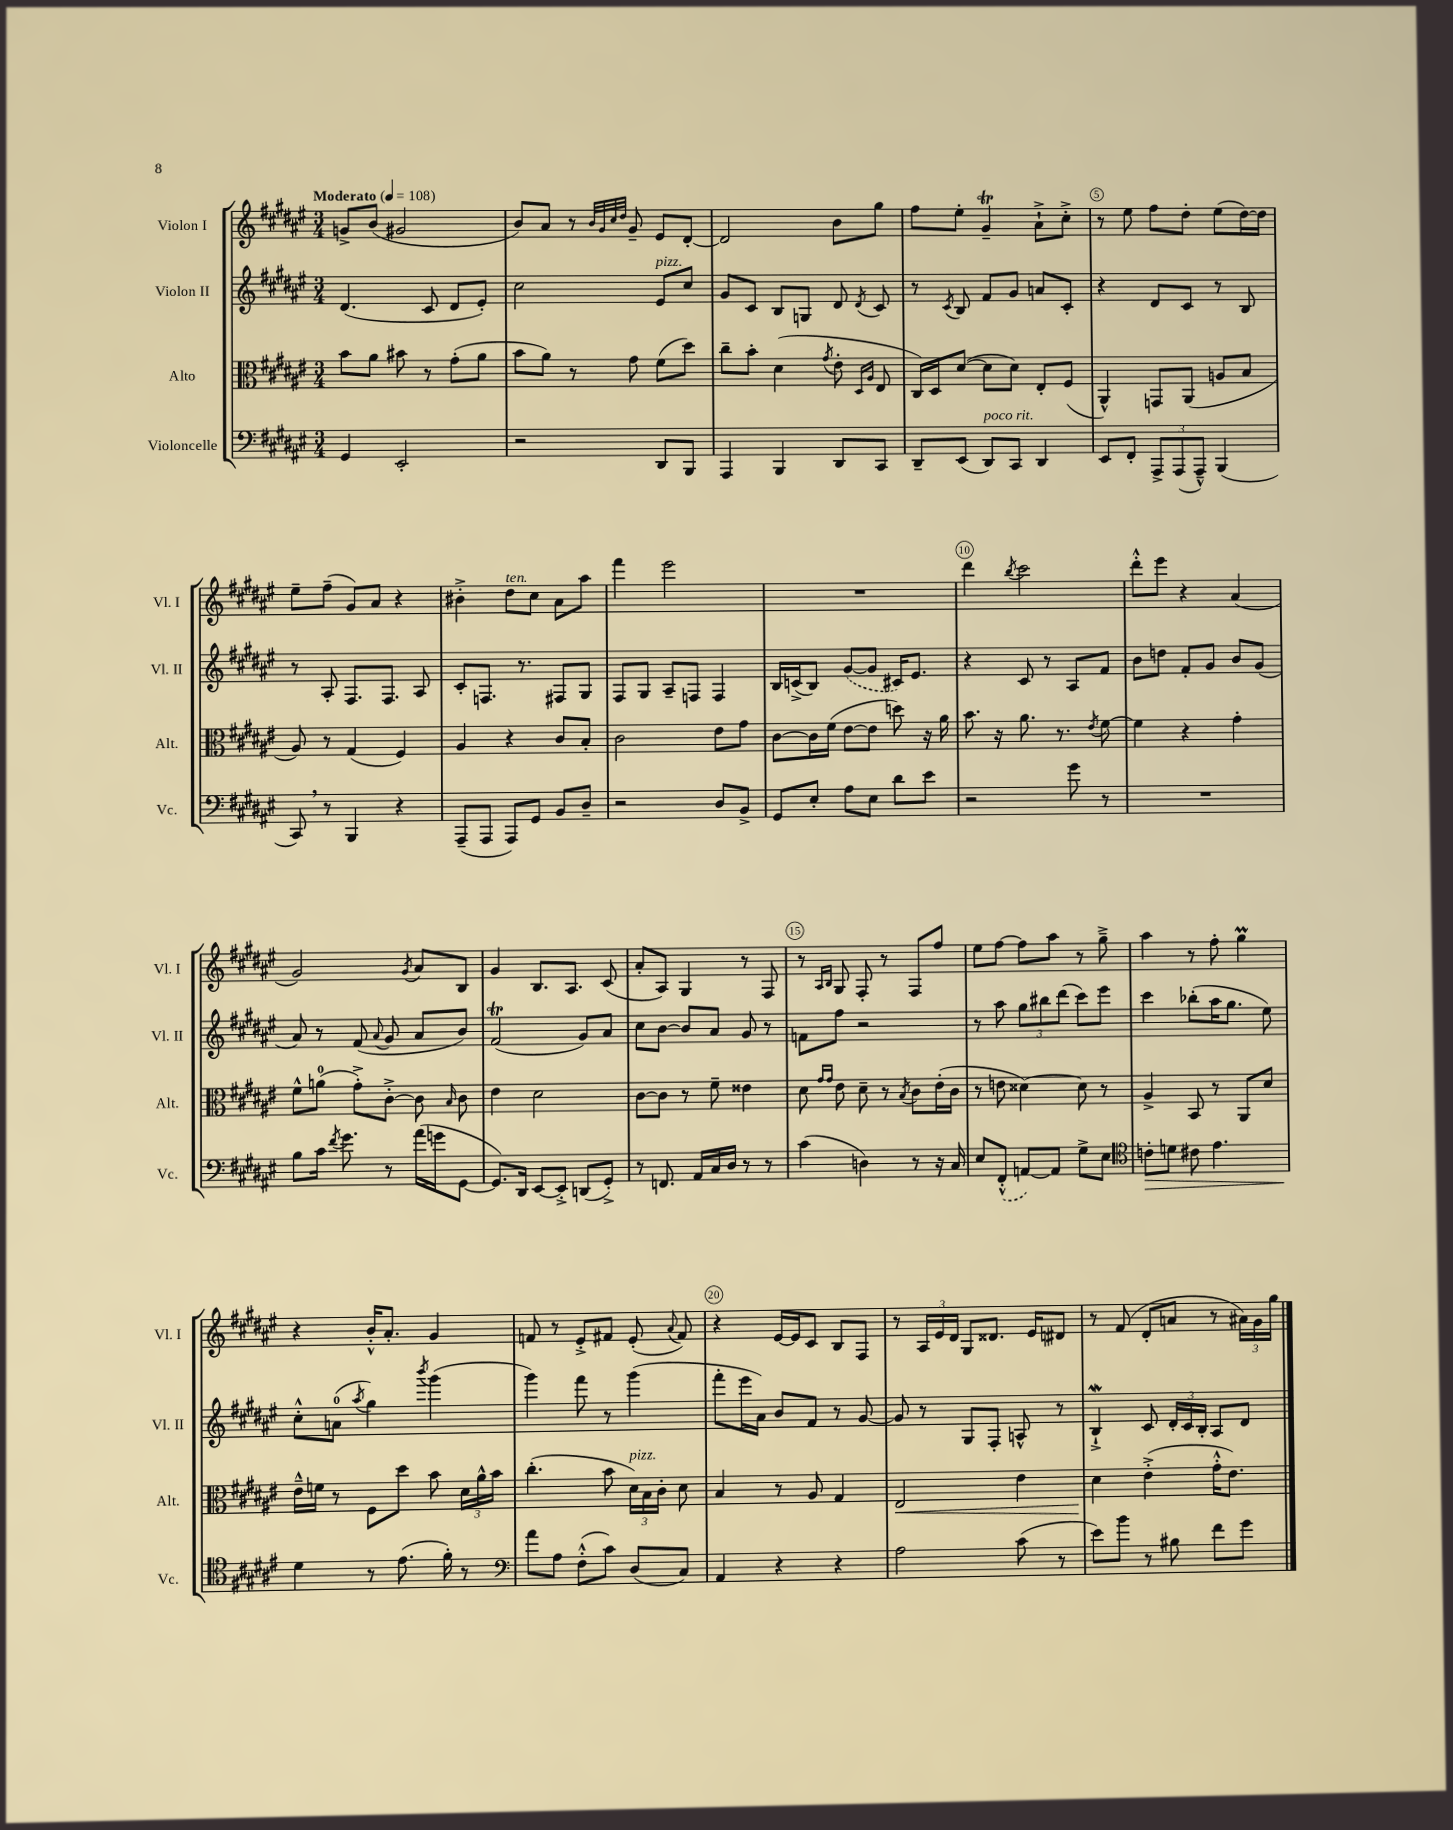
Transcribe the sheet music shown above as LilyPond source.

<<
\new StaffGroup <<
\new Staff = "s0" \with { instrumentName = "Violon I" shortInstrumentName = "Vl. I" } {
    \clef treble \key fis \major \numericTimeSignature \time 3/4 \tempo "Moderato" 4 = 108
    \autoBeamOff g'8[-> b'8]( gis'2 |
    b'8[) ais'8] r8 \grace { b'32[ gis'32 cis''32 dis''32] } gis'8-- eis'8[ dis'8]~-. |
    dis'2 b'8[ gis''8] |
    fis''8[ eis''8]-. gis'4--\trill ais'8[-!-> cis''8]-.-> |
    r8 eis''8 fis''8[ dis''8]-. eis''8[( dis''16~) dis''16] |
    eis''8[-- fis''8]--( gis'8[) ais'8] r4 |
    bis'4-.-> dis''8[^\markup { \italic "ten." } cis''8] ais'8[ ais''8] |
    fis'''4 eis'''2 |
    R2. |
    dis'''4 \acciaccatura { b''8 } cis'''2 |
    dis'''8[-.-^ eis'''8] r4 ais'4( |
    gis'2) \acciaccatura { gis'8 } ais'8[ b8] |
    gis'4 b8.[ ais8.] cis'8( |
    ais'8[-. ais8]) gis4 r8 fis8 |
    r8 \grace { ais16[ b16] } gis8 fis8-. r8 fis8[ fis''8] |
    eis''8[ fis''8]~ fis''8[ ais''8] r8 gis''8---> |
    ais''4 r8 fis''8-. gis''4\prall |
    r4 b'16[-.-^ ais'8.]-. gis'4 |
    f'8 r8 eis'8[-.-> fis'8] eis'8-.( \appoggiatura { ais'8 } fis'8) |
    r4 eis'16[~ eis'16 cis'8] b8[ fis8] |
    r8 \tuplet 3/2 { ais16[ eis'16 dis'16] } gis8[ disis'8.] eis'16[ dis'8] |
    r8 fis'8( dis'8[-. a'8] r8 \tuplet 3/2 { ais'16[) gis'16 gis''16] } \bar "|." |
}
\new Staff = "s1" \with { instrumentName = "Violon II" shortInstrumentName = "Vl. II" } {
    \clef treble \key fis \major \numericTimeSignature \time 3/4
    \autoBeamOff dis'4.( cis'8 dis'8[ eis'8]-.) |
    cis''2 eis'8[^\markup { \italic "pizz." } cis''8] |
    gis'8[ cis'8] b8[ g8] dis'8 \acciaccatura { dis'8 } cis'8 |
    r8 \acciaccatura { cis'8 } b8 fis'8[ gis'8] a'8[ cis'8]-. |
    r4 dis'8[ cis'8] r8 b8 |
    r8 ais8-. fis8.[ fis8.] ais8 |
    cis'8[-. f8.] r8. fis8[ gis8] |
    fis8[ gis8] ais8[-- f8] f4 |
    b16[ c'16->( b8]) \once \slurDashed gis'8[~( gis'8] cis'16[) eis'8.] |
    r4 cis'8 r8 ais8[ fis'8] |
    b'8[ d''8] fis'8[-. gis'8] b'8[ gis'8]( |
    ais'8) r8 fis'8( \appoggiatura { ais'8 } gis'8 ais'8[ b'8]) |
    fis'2\trill( gis'8[) ais'8] |
    cis''8[ b'8]~ b'8[ ais'8] gis'8 r8 |
    f'8[ fis''8] r2 |
    r8 ais''8 \tuplet 3/2 { gis''8[ bis''8 dis'''8]( } cis'''8[) eis'''8] |
    cis'''4 bes''8[-.( ais''16 gis''8.] eis''8) |
    cis''8[-.-^ a'8]-0( \acciaccatura { ais''8 } gis''4) \acciaccatura { b'''8 } gis'''4( |
    gis'''4) fis'''8 r8 gis'''4( |
    fis'''8[-. eis'''16 ais'16]) b'8[ fis'8] r8 gis'8~ |
    gis'8 r8 gis8[ fis8]-. a8-^ r8 |
    b4-!->\mordent cis'8 \tuplet 3/2 { dis'16[-. cis'16 b16]-. } ais8[ dis'8] \bar "|." |
}
\new Staff = "s2" \with { instrumentName = "Alto" shortInstrumentName = "Alt." } {
    \clef alto \key fis \major \numericTimeSignature \time 3/4
    \autoBeamOff b'8[ ais'8] bis'8 r8 gis'8[-.( ais'8] |
    b'8[ ais'8]) r8 gis'8 fis'8[( dis''8]) |
    cis''8[-- b'8]-. dis'4( \acciaccatura { gis'8 } eis'8-. \grace { dis16[ ais16] } eis8 |
    cis16[) dis16 dis'8]~( dis'8[ dis'8]) eis8[-. fis8]( |
    ais,4-^) g,8[ ais,8]( a8[ b8] |
    ais8) r8 gis4( fis4) |
    ais4 r4 cis'8[ b8]-. |
    cis'2 eis'8[ gis'8] |
    cis'8[~ cis'16 fis'16]( eis'8[~ eis'8] d''8) r16 ais'16 |
    b'8. r16 ais'8. r8. \acciaccatura { eis'8 } fis'8~ |
    fis'4 r4 gis'4-. |
    fis'8[-^ a'8]-0( gis'8[-.->) cis'8]~-.-> cis'8 \grace { b16 } cis'8 |
    eis'4 dis'2 |
    cis'8[~ cis'8] r8 fis'8-- eisis'4 |
    dis'8 \grace { gis'16[ gis'16] } eis'8 dis'8-- r8 \acciaccatura { b8 } cis'8[ eis'16-.( cis'16] |
    r8 e'8 disis'4~) disis'8 r8 |
    ais4-> b,8 r8 ais,8[ dis'8] |
    eis'16[---^ f'16] r8 fis8[ dis''8] b'8 \tuplet 3/2 { dis'16[ ais'16-^ b'16] } |
    cis''4.-.( b'8 \tuplet 3/2 { dis'16[^\markup { \italic "pizz." }) b16 cis'16]-. } dis'8 |
    b4 r8 ais8 gis4 |
    eis2\< eis'4 |
    dis'4\! eis'4-.->( gis'16[-.-^ eis'8.]) \bar "|." |
}
\new Staff = "s3" \with { instrumentName = "Violoncelle" shortInstrumentName = "Vc." } {
    \clef bass \key fis \major \numericTimeSignature \time 3/4
    \autoBeamOff gis,4 eis,2-. |
    r2 dis,8[ b,,8] |
    ais,,4 b,,4 dis,8[ cis,8] |
    dis,8[-- eis,8]( dis,8[^\markup { \italic "poco rit." }) cis,8] dis,4 |
    eis,8[ fis,8]-. \tuplet 3/2 { ais,,8[-> ais,,8( ais,,8]---^) } b,,4( |
    cis,8) \breathe r8 b,,4 r4 |
    ais,,8[--( ais,,8] ais,,8[) gis,8] b,8[ dis8]-- |
    r2 dis8[ b,8]-> |
    gis,8[ eis8]-. ais8[ eis8] dis'8[ eis'8] |
    r2 gis'8 r8 |
    R2. |
    b8[ cis'16] \acciaccatura { fis'8 } gis'8. r8 ais'16[( g'16 gis,8]~ |
    gis,8.[) dis,16] eis,8[~ eis,8]-.-> d,8[( gis,8]-.->) |
    r8 f,8. ais,16[ cis16 dis16] r8 r8 |
    cis'4( d4) r8 r16 cis16 |
    eis8[ \once \slurDashed fis,8]-.-^( a,8[~) a,8] gis8[-> eis8] |
    \clef tenor c'8[-.\> d'8] cis'8 eis'4. |
    dis'4\! r8 eis'8.( fis'16-.) r8 |
    \clef bass ais'8[ ais8] fis8[-.-^( cis'8]) dis8[( cis8]) |
    ais,4 r4 r4 |
    ais2 cis'8( r8 |
    eis'8[) b'8] r8 bis8 fis'8[ gis'8] \bar "|." |
}
>>
>>
\layout { \context { \Score \override BarNumber.break-visibility = ##(#f #t #t) barNumberVisibility = #(every-nth-bar-number-visible 5) \override BarNumber.stencil = #(make-stencil-circler 0.1 0.3 ly:text-interface::print) } }
